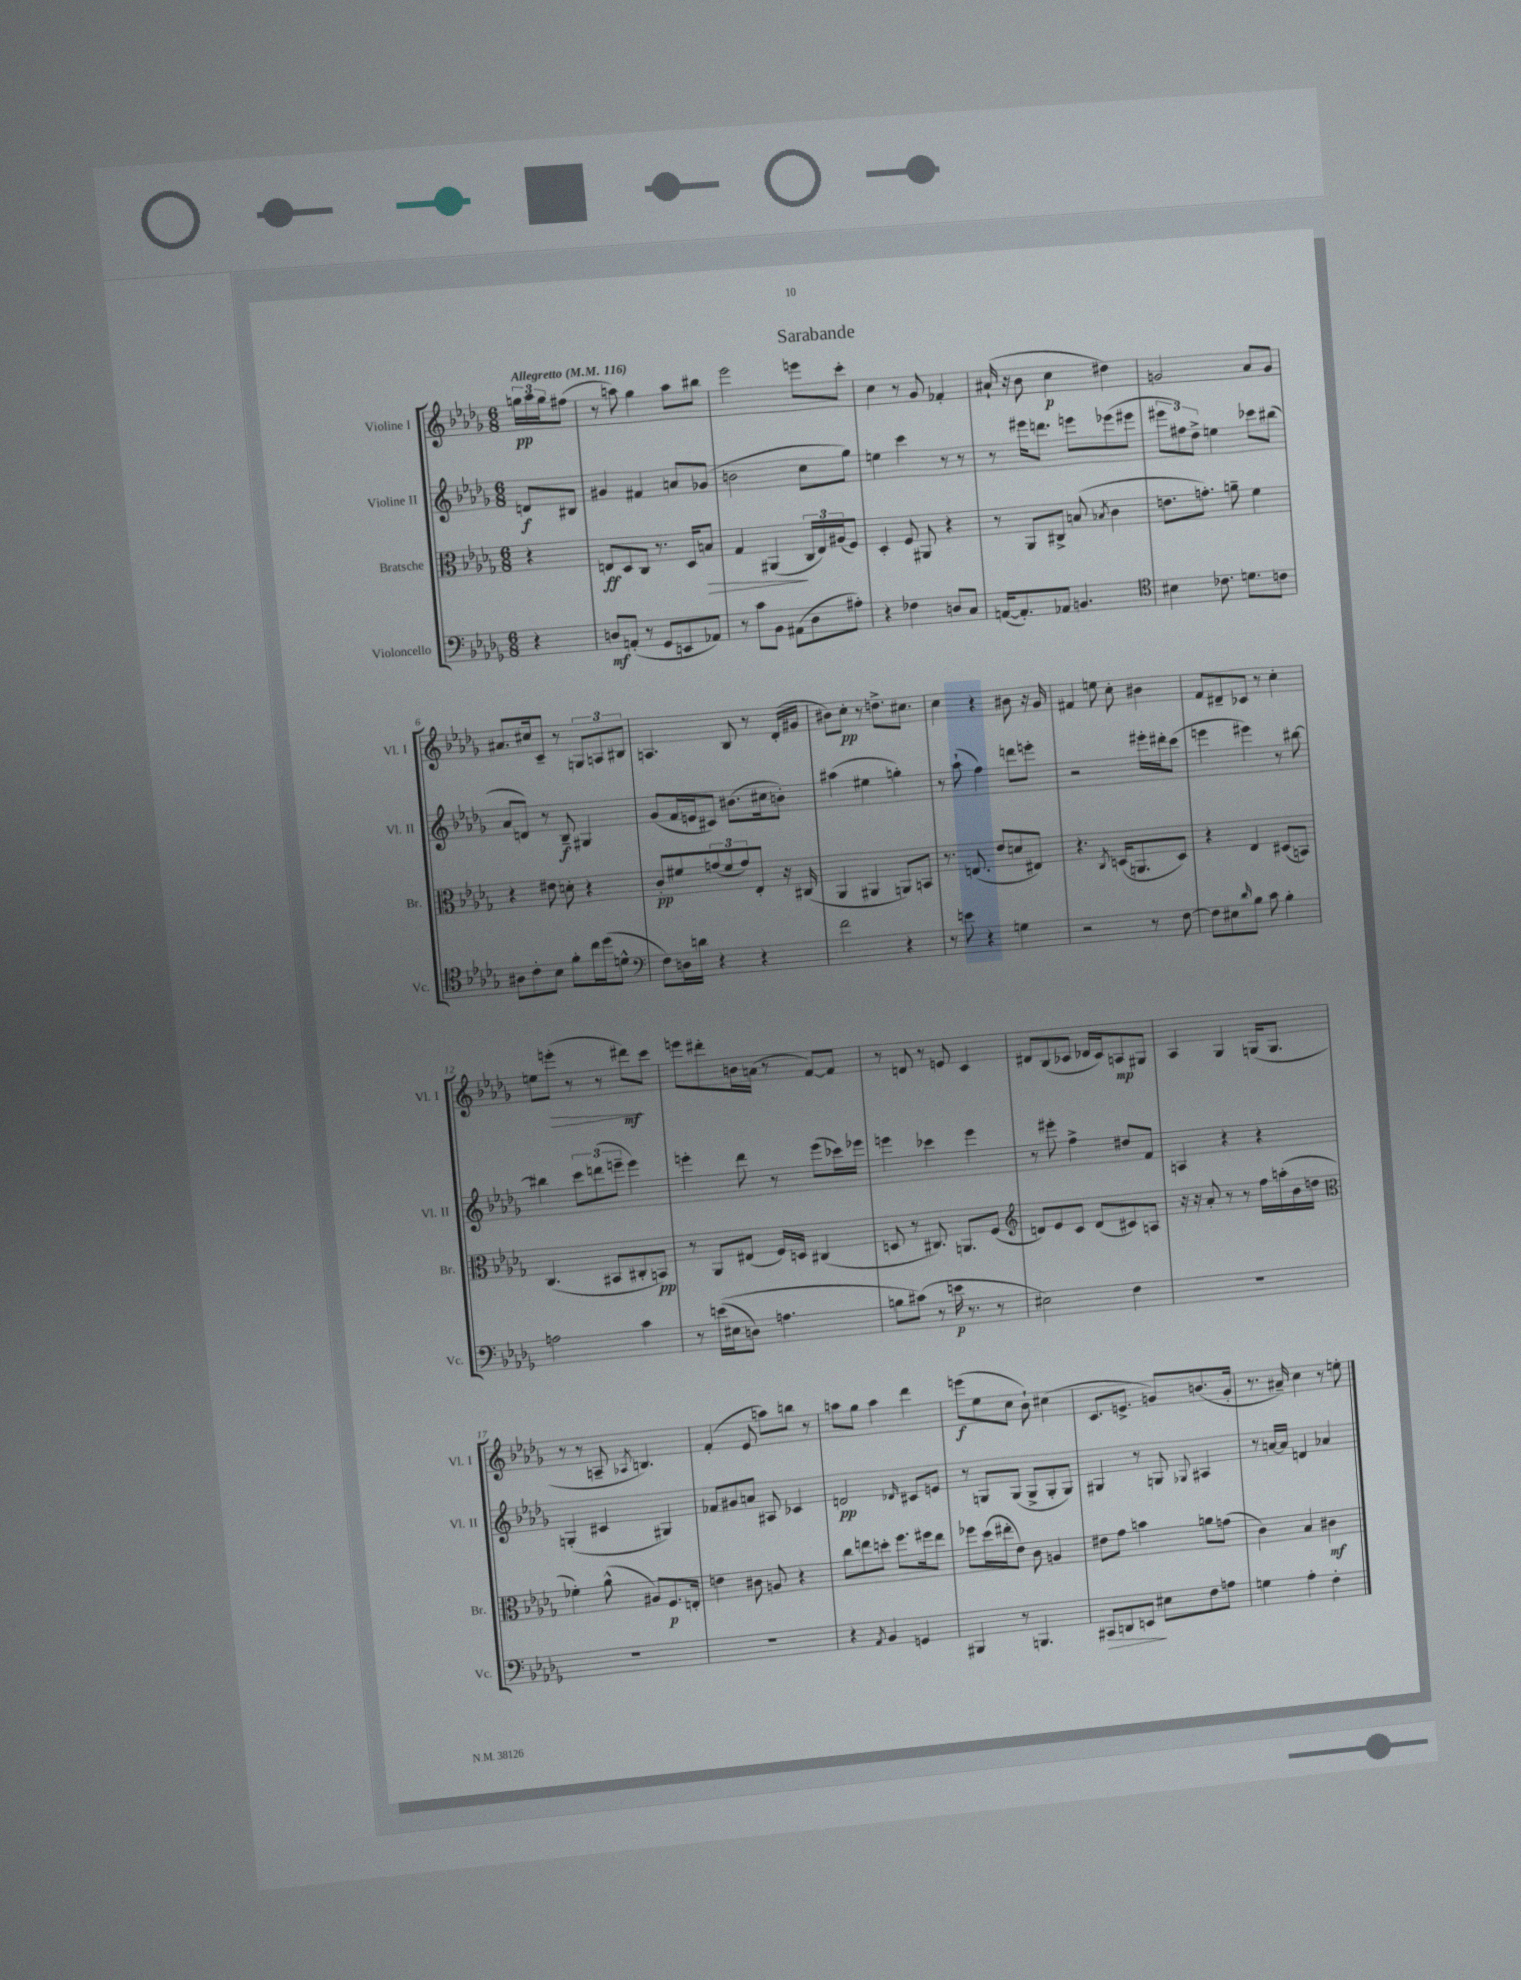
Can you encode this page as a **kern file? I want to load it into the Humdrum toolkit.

**kern	**kern	**kern	**kern
*staff4	*staff3	*staff2	*staff1
*clefF4	*clefC3	*clefG2	*clefG2
*k[b-e-a-d-g-]	*k[b-e-a-d-g-]	*k[b-e-a-d-g-]	*k[b-e-a-d-g-]
*M6/8	*M6/8	*M6/8	*M6/8
*MM116	*MM116	*MM116	*MM116
4r	4r	8d	24gg
.	.	.	24aa-
.	.	.	24gg
.	.	8B#	(8ff#
=	=	=	=
8D	8E	4g#	8r
(8AA'	8D-	.	8aa)
8r	8C	4f#	4gg-
8GG-	8.r	.	.
8EE	.	8a	8aa
.	16D-	.	.
8AA-)	8B	(8g-	8bb#
=	=	=	=
8r	4G-	2b	2eee-
8c	.	.	.
8BB-	(4AA#	.	.
(8AA#	.	.	.
8D-	24C	8cc	8eee
.	24E-)	.	.
.	(24A#	.	.
8A#')	8F)	8gg-)	8ccc'
=	=	=	=
4r	4D-'	4ee	4cc
4F-	8F	4ccc	8r
.	8AA#	.	8g-
8D	4r	8r	4f-'
8C	.	8r	.
=	=	=	=
([16AA	8r	8r	(16a#`
8.AA'])	.	.	16r
.	8AA-	16eee#	8b-
.	.	8.ddd	.
8AA-	8C#^	.	4cc
4.BB	(8B	8eee	.
.	8qB-	.	.
.	4c	(8eee-	4dd#)
.	.	8eee#	.
=	=	=	=
*clefC4	*	*	*
4B#	8.e	12eee#	2g
.	.	12ff#)	.
.	.	12dd-^	.
.	8.g')	.	.
8.c-	.	4ee	.
.	8a~	.	.
8.d	.	.	.
.	4f	8ccc-	8a-
8c	.	(8bb#	8g
=	=	=	=
8A#	4r	8a-	8.a#
8c'	.	8d)	.
.	.	.	16cc#
8B-	8e#	8r	8c~
8f'	8d'	8B-~	8r
16cc	4r	4G#	12G
(16dd-	.	.	.
.	.	.	12A
8d^^	.	.	.
.	.	.	12B#
=	=	=	=
*clefF4	*	*	*
8F)	8c'	(8g-	4.A
16D	8f#	16f	.
16d	.	16e	.
4r	(12g	8c#)	.
.	12f#	.	.
.	.	(8.b#	8B-
.	12g)	.	.
4r	8E-'	.	8r
.	.	16cc#	.
.	16r	8b')	(16d-'
.	(16C#	.	16g#
=	=	=	=
2f	4AA-	(4aa#	8b#)
.	.	.	8cc'
.	4AA#	4ee#	8r
.	.	.	8.dd^
4r	8AA)	4gg')	.
.	.	.	8.cc#
.	8BB	.	.
=	=	=	=
8r	8.r	8r	4cc
8e	.	(8aa-`	.
.	(8.E	.	.
4r	.	4ff)	4r
.	8e-	.	.
4G	8d	8ddd	8b#
.	8E#)	8eee'	16r
.	.	.	16g-
=	=	=	=
2r	4.r	2r	4f#
.	.	.	8ee
.	8qC	.	.
.	(16D	.	8cc'
.	8.AA	.	.
8r	.	16eee#'	4b#
.	.	16ddd#'	.
[8F	8D)	(8ccc	.
=	=	=	=
8F]	4r	4eee	8f
8E#	.	.	8d#~
16qqd-	.	.	.
8B-	4E-	4eee#)	8c-
8c	.	.	8r
4B-'	(8D#	8r	4cc'
.	8BB)	[8bb#	.
=	=	=	=
2A	(4.C	4bb#]	8ee
.	.	.	(8eee'
.	.	12ccc	8r
.	.	(12ddd	.
.	8BB#	.	8r
.	.	12eee~	.
4c	8C#'	4eee)	8ddd#)
.	8BB)	.	8ccc
=	=	=	=
8r	8r	4eee'	8eee
&((16e	8AA-	.	8ddd#'
16E#	.	.	.
8D)	(8E#	8ddd-	16b
.	.	.	(16a
4.A	16F)	8r	8r
.	16D	.	.
.	(4C#	(8eee	[8f)
.	.	16ccc-)	8f]
.	.	16eee-	.
=	=	=	=
8B	8D	4eee	8r
(8c#&)	8r	.	8d
8r	8.C#)	4ccc-	8r
16e	.	.	8e
8.r	8.AA	.	.
.	.	4eee	4c
8r	(8F	.	.
=	=	=	=
*	*clefG2	*	*
2E#)	8d)	8r	8d#
.	8e-	8eee#'	(8B-
.	8c	4ff^	8c-
.	(8d	.	16d-
.	.	.	16c-)
4F	8c#)	8dd#	8A
.	8A	8f	8G#
=	=	=	=
2.r	16r	4A	4A-
.	16r	.	.
.	8a-'	.	.
.	8r	4r	4G-
.	8r	.	.
.	16ff	4r	(16G
.	(16aa'	.	8.G
.	16b-	.	.
.	16dd	.	.
=	=	=	=
*	*clefC3	*	*
2.r	4f-')	(4G'	8r
.	.	.	8r
.	(8a-^^	4c#	8A~
.	.	.	8qA-
.	8A#)	.	4.B)
.	8.F	4G#)	.
.	16E'	.	.
=	=	=	=
2.r	4e	8f-	(4f'
.	.	8g#	.
.	8c#	8a	8e-
.	8A	8A#	8aa)
.	4r	4c-	8bb
.	.	.	8r
=	=	=	=
4r	8cc	2d	8aa
.	8ee	.	8gg-
8qAA-	.	.	.
4BB-	8dd'	.	4aa
.	8.ff	.	.
.	.	16qqd-	.
4GG	.	8c#	4ddd-
.	16ff#	.	.
.	8ee	8e	.
=	=	=	=
4BBB#	8ff-	8r	(8eee
.	(16dd-	8G	8ee-
.	16ee#'	.	.
8r	8e-)	(8G	8cc
4.BBB	8c	8G^	8b-`)
.	4A	8G'	(4cc#
.	.	8G)	.
=	=	=	=
8CC#	8e#	4G#	8.c
8DD	8g-	.	.
.	.	.	8.e^
8EE	4b	8r	.
8E#	.	8G	8g)
.	.	8qqG-	.
8F	8a	4A#	(8.b
8A	(8g	.	.
.	.	.	16g'
=	=	=	=
4G	4c)	8r	8.r
.	.	[16a	.
.	.	16a]	16a#~)
4A-'	4B-	4d	4cc
4F'	4c#	4a-	8r
.	.	.	8ee'
==	==	==	==
*-	*-	*-	*-
